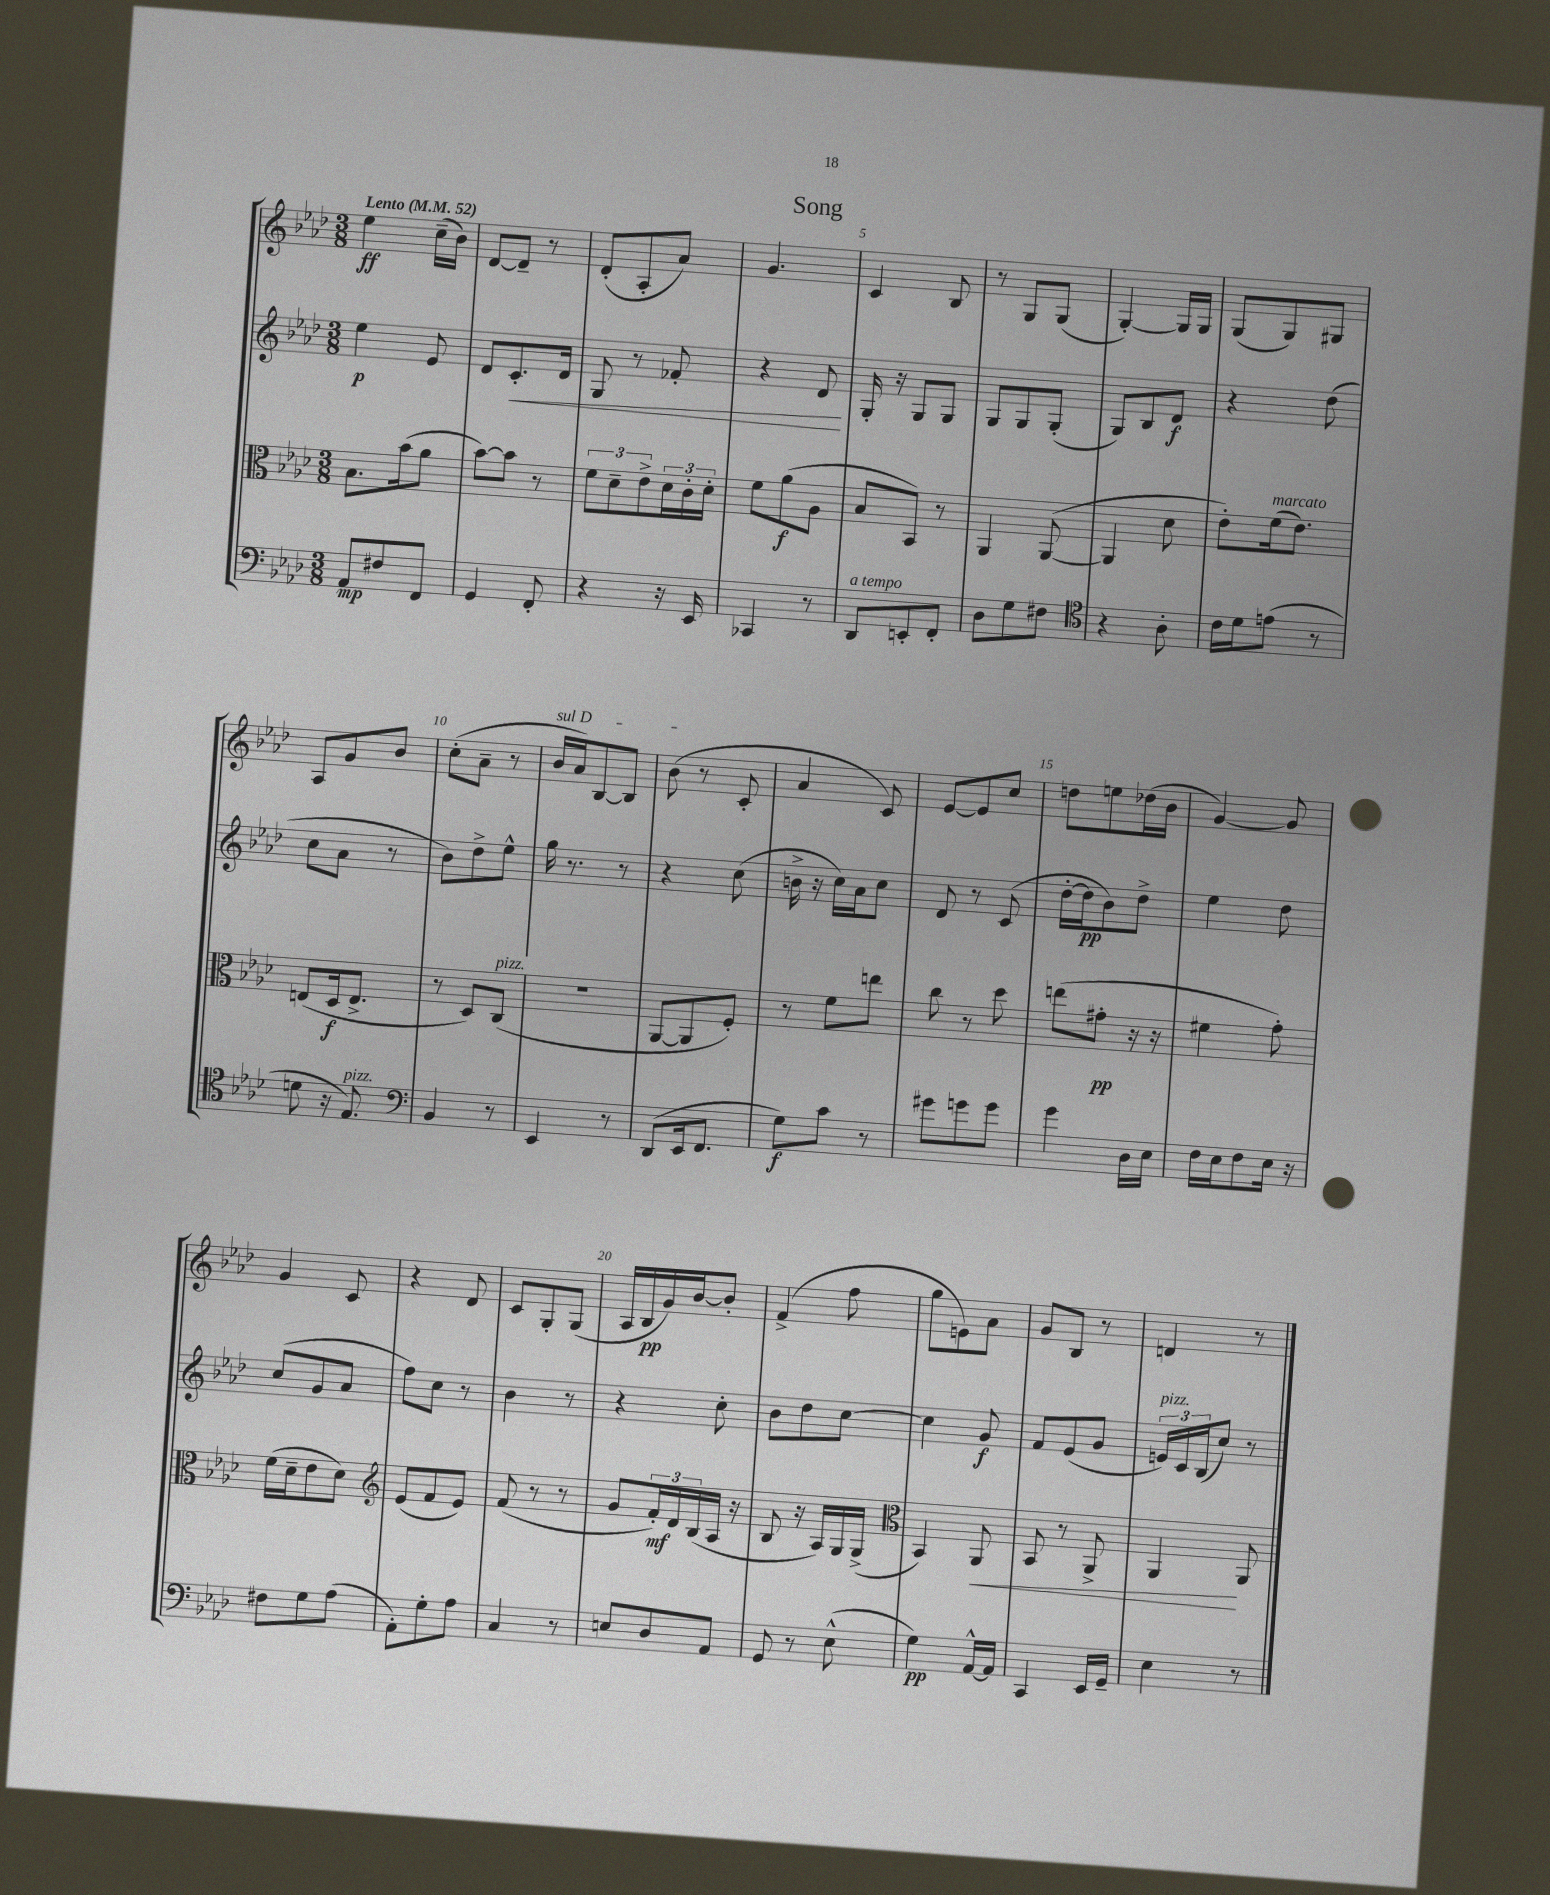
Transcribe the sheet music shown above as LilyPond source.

\header { title = "Song" }
<<
\new StaffGroup <<
\new Staff = "s0" {
    \clef treble \key aes \major \numericTimeSignature \time 3/8 \tempo "Lento" 4 = 52
    ees''4\ff c''16--( bes'16) |
    des'8~ des'8-- r8 |
    des'8-.( aes8-. aes'8) |
    g'4. |
    c'4 bes8 |
    r8 g8 g8( |
    g4~-.) g16 g16 |
    g8( g8) gis8 |
    aes8 g'8 bes'8 |
    c''8-.( aes'8-- r8 |
    \once \override TextSpanner.bound-details.left.text = \markup { \italic "sul D" } bes'16\startTextSpan aes'16) bes8~ bes8 |
    bes'8\stopTextSpan( r8 c'8-. |
    aes'4 c'8) |
    ees'8~ ees'8 c''8 |
    d''8 e''8 des''16( bes'16 |
    g'4~) g'8 |
    g'4 c'8 |
    r4 des'8 |
    c'8 g8-. g8( |
    aes16 bes16\pp g'16) bes'16~ bes'8-. |
    f'4->( f''8 |
    g''8 e'8) aes'8 |
    g'8 bes8 r8 |
    d'4 r8 \bar "|." |
}
\new Staff = "s1" {
    \clef treble \key aes \major \numericTimeSignature \time 3/8
    ees''4\p ees'8 |
    des'8 c'8.-.\< des'16 |
    g8 r8 fes'8-. |
    r4 des'8\! |
    g16-. r16 g8 g8 |
    g8 g8 g8-.( |
    g8) bes8 des'8\f |
    r4 des''8( |
    c''8 aes'8 r8 |
    bes'8) des''8-> ees''8-^ |
    g''16 r8. r8 |
    r4 c''8( |
    b'16-> r16 c''16) aes'16 c''8 |
    des'8 r8 c'8( |
    des''16~-. des''16\pp bes'8) des''8-> |
    ees''4 des''8 |
    c''8( g'8 aes'8 |
    f''8) c''8 r8 |
    bes'4 r8 |
    r4 c''8-. |
    bes'8 des''8 c''8~ |
    c''4 g'8\f |
    f'8 ees'8( g'8 |
    \tuplet 3/2 { e'16^\markup { \italic "pizz." }) c'16 bes16( } c''8) r8 \bar "|." |
}
\new Staff = "s2" {
    \clef alto \key aes \major \numericTimeSignature \time 3/8
    bes8. bes'16( aes'8 |
    bes'8~) bes'8 r8 |
    \tuplet 3/2 { f'8 des'8-- ees'8-> } \tuplet 3/2 { des'16 c'16-. des'16-. } |
    f'8 aes'8\f( aes8 |
    bes8 bes,8) r8 |
    aes,4 aes,8~( |
    aes,4 des'8 |
    ees'8-.) f'16^\markup { \italic "marcato" }( ees'8.) |
    e8( des16\f e8.-> |
    r8 des8) c8^\markup { \italic "pizz." }( |
    R4. |
    aes,8~ aes,8 f8-.) |
    r8 f'8 e''8 |
    c''8 r8 des''8 |
    e''8( gis'8-.\pp r16 r16 |
    fis'4 g'8-.) |
    f'16( des'16-- ees'8 des'8) |
    \clef treble ees'8( f'8 ees'8) |
    f'8( r8 r8 |
    g'8 \tuplet 3/2 { f'16-.\mf) des'16 bes16( } aes16 r16 |
    bes8 r16 aes16) g16 g16->( |
    \clef alto bes,4) aes,8\< |
    bes,8 r8 aes,8-> |
    aes,4\! aes,8 \bar "|." |
}
\new Staff = "s3" {
    \clef bass \key aes \major \numericTimeSignature \time 3/8
    aes,8\mp fis8 f,8 |
    g,4 f,8-. |
    r4 r16 ees,16 |
    ces,4 r8 |
    des,8^\markup { \italic "a tempo" } e,8-. f,8-. |
    des8 g8 fis8 |
    \clef tenor r4 aes8-. |
    c'16 des'16 e'8( r8 |
    d'8 r16 ees8.^\markup { \italic "pizz." }) |
    \clef bass bes,4 r8 |
    ees,4 r8 |
    des,8( ees,16 f,8. |
    g8\f) c'8 r8 |
    gis'8 g'8 g'8 |
    g'4 des16 ees16 |
    f16 ees16 f8 ees16 r16 |
    fis8 g8 aes8( |
    aes,8-.) g8-. aes8 |
    c4 r8 |
    e8 des8 aes,8 |
    g,8 r8 ees8-^( |
    g4\pp) aes,16~-^ aes,16 |
    c,4 ees,16 g,16-- |
    ees4 r8 \bar "|." |
}
>>
>>
\layout { \context { \Score \override BarNumber.break-visibility = ##(#f #t #t) barNumberVisibility = #(every-nth-bar-number-visible 5) } }
